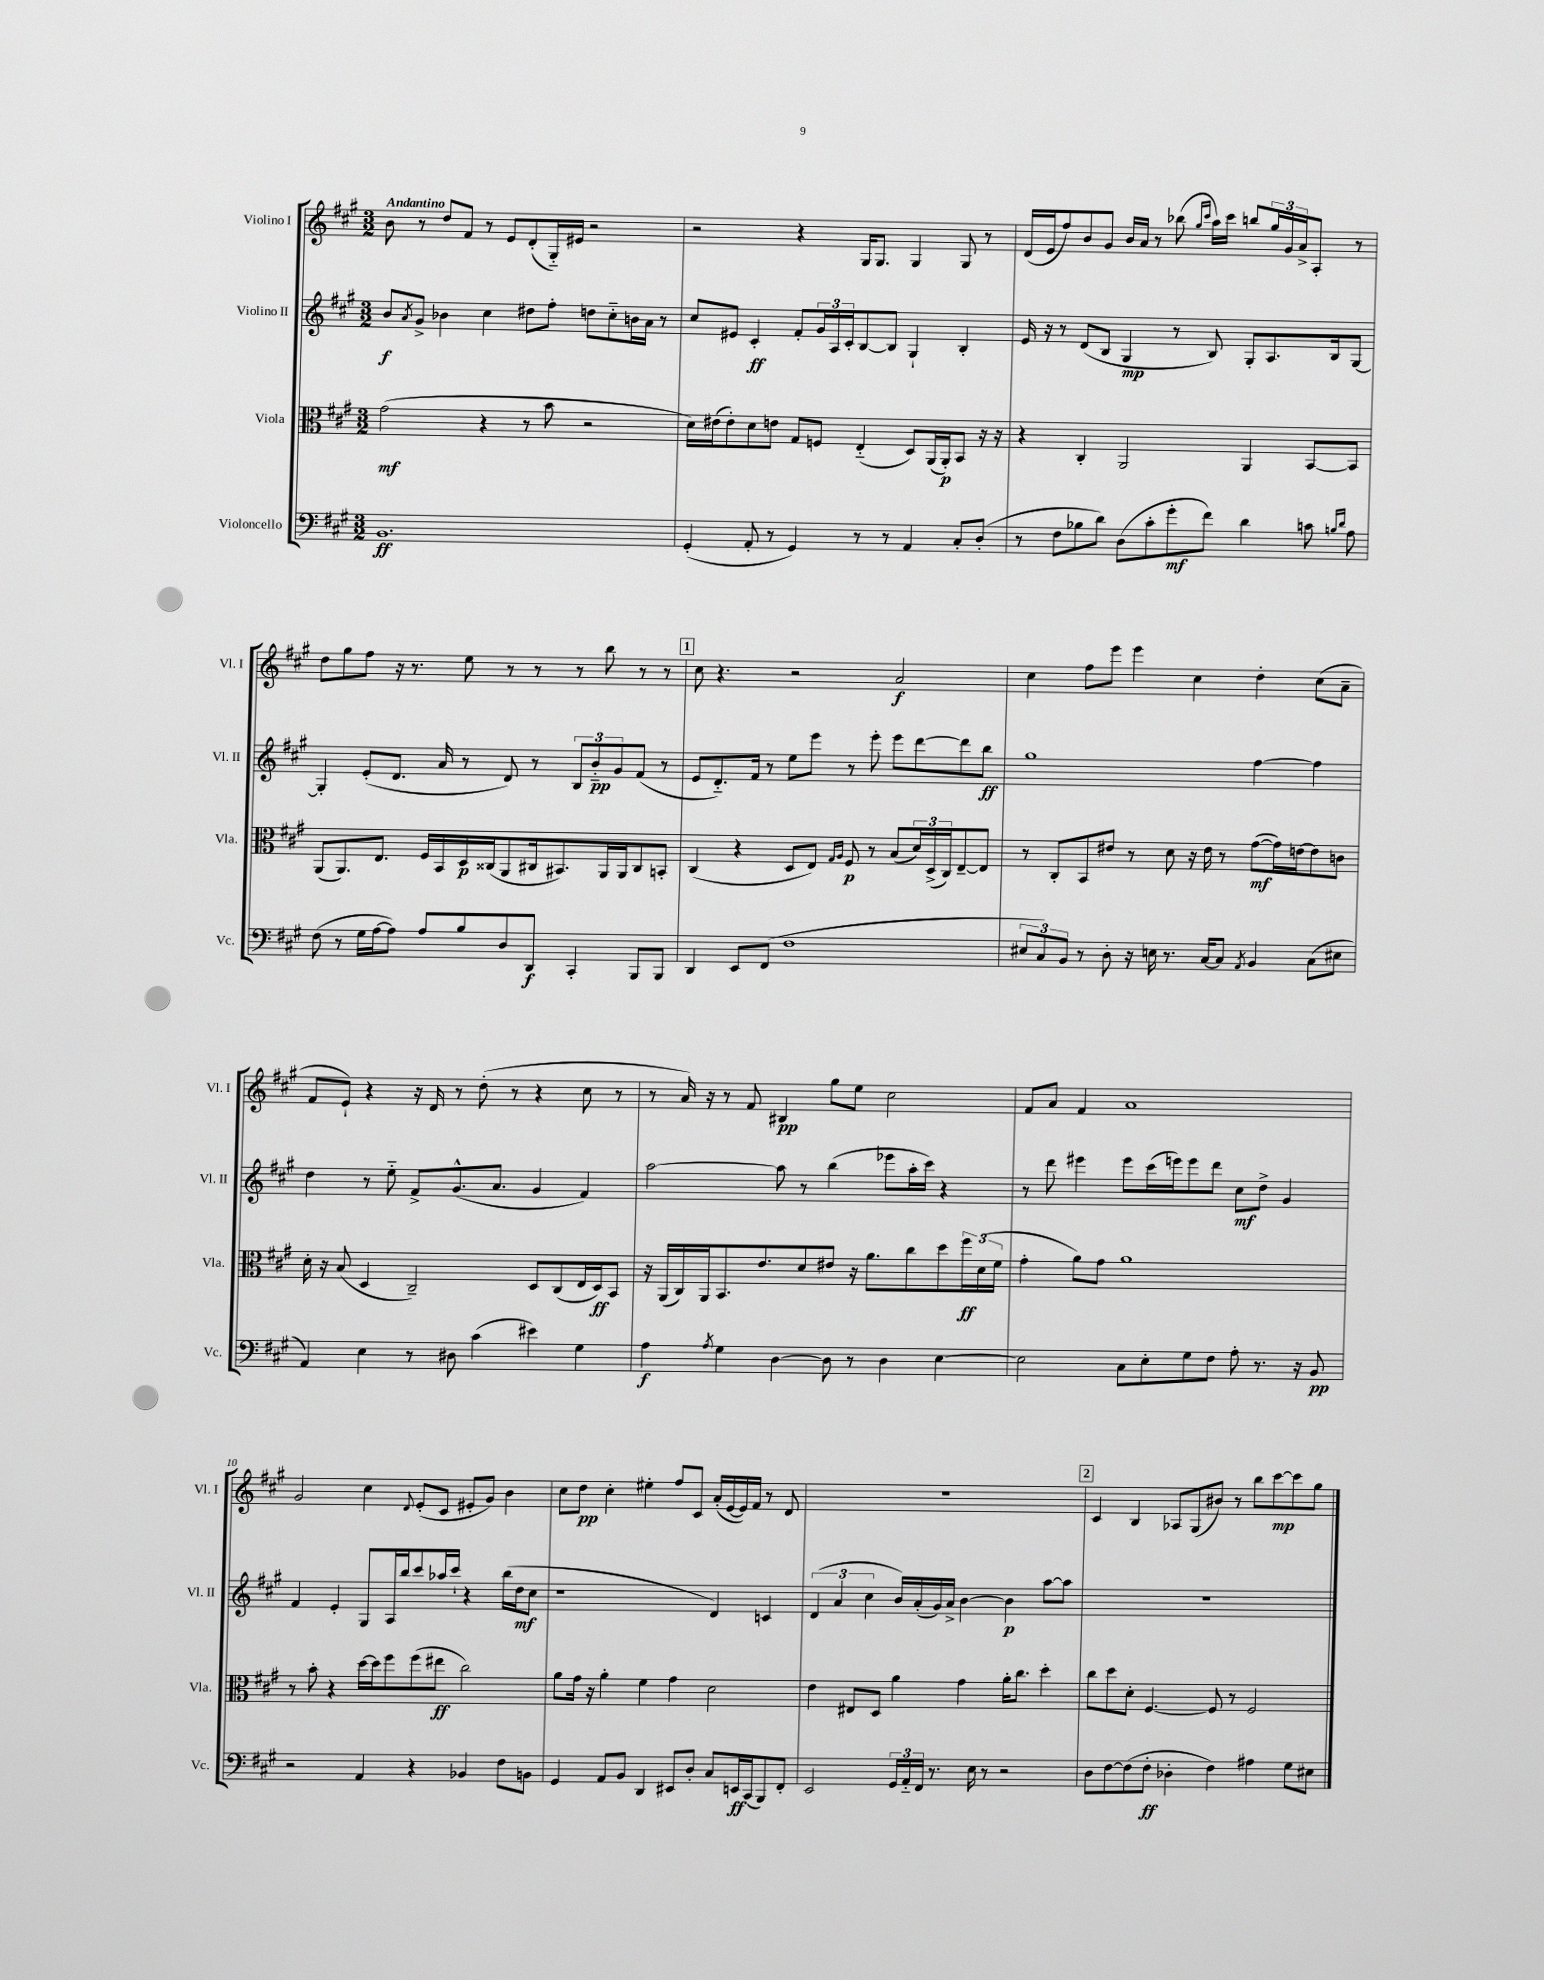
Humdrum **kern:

**kern	**dynam	**kern	**dynam	**kern	**dynam	**kern	**dynam
*part4	*part4	*part3	*part3	*part2	*part2	*part1	*part1
*staff4	*staff4	*staff3	*staff3	*staff2	*staff2	*staff1	*staff1
*I"Violoncello	*	*I"Viola	*	*I"Violino II	*	*I"Violino I	*
*I'Vc.	*	*I'Vla.	*	*I'Vl. II	*	*I'Vl. I	*
*clefF4	*	*clefC3	*	*clefG2	*	*clefG2	*
*k[f#c#g#]	*	*k[f#c#g#]	*	*k[f#c#g#]	*	*k[f#c#g#]	*
*M3/2	*	*M3/2	*	*M3/2	*	*M3/2	*
=1	=1	=1	=1	=1	=1	=1	=1
!	!	!	!	!	!	!LO:TX:a:B:t=Andantino	!
1.BB	ff	(2g#\	mf	8b/L	f	8b\	.
.	.	.	.	8qa/	.	.	.
.	.	.	.	8g#^/J	.	8r	.
.	.	.	.	4b-X\	.	8dd/L	.
.	.	.	.	.	.	8f#/J	.
.	.	4r	.	4cc#\	.	8r	.
.	.	.	.	.	.	8e/L	.
.	.	8r	.	8dd#X\L	.	(8d'/	.
.	.	8b\	.	8ff#'\J	.	16G#/L)	.
.	.	.	.	.	.	16e#X/JJ	.
.	.	2r	.	8ddn\L	.	2r	.
.	.	.	.	8cc#\	.	.	.
.	.	.	.	16bn\L	.	.	.
.	.	.	.	16a\JJ	.	.	.
.	.	.	.	8r	.	.	.
=2	=2	=2	=2	=2	=2	=2	=2
(4GG#'/	.	16d\LL)	.	8cc#/L	.	2r	.
.	.	(16e#X\J	.	.	.	.	.
.	.	8e#'\)	.	8e#X/J	.	.	.
8AA'/	.	8d\	.	4c#'/	ff	.	.
8r	.	8en\J	.	.	.	.	.
4GG#/)	.	8G#/L	.	8f#'/L	.	4r	.
.	.	8Fn/J	.	24g#/L	.	.	.
.	.	.	.	24A/	.	.	.
.	.	.	.	24c#'/J	.	.	.
8r	.	(4E/	.	[8B/	.	16G#/KL	.
.	.	.	.	.	.	8.G#/J	.
8r	.	.	.	8B/J]	.	.	.
4AA/	.	8D/L)	.	4G#`/	.	4G#/	.
.	.	(16AA/L	.	.	.	.	.
.	.	16AA'/J)	p	.	.	.	.
8C#'/L	.	8BB/J	.	4B'/	.	8G#/	.
(8D'/J	.	16r	.	.	.	8r	.
.	.	16r	.	.	.	.	.
=3	=3	=3	=3	=3	=3	=3	=3
8r	.	4r	.	16e/	.	(16d/LL	.
.	.	.	.	16r	.	16e/J	.
8F#\L	.	.	.	8r	.	8ff#/)	.
8B-X\	.	4C#'/	.	(8d/L	.	8b/	.
8d\J)	.	.	.	8B/J	.	8g#/J	.
(8D\L	.	2AA/	.	4G#/	mp	16b/LL	.
.	.	.	.	.	.	16a/JJ	.
8c#'\	.	.	.	.	.	8r	.
8g#'\	mf	.	.	8r	.	(8bb-X\	.
.	.	.	.	.	.	16qqgg#/LL	.
.	.	.	.	.	.	16qqccc#/JJ	.
8f#\J)	.	.	.	8B/)	.	16aa\LL)	.
.	.	.	.	.	.	16ccc#\JJ	.
4d\	.	4AA/	.	8G#'/L	.	8bbn/L	.
.	.	.	.	8.A/	.	24gg#/L	.
.	.	.	.	.	.	24g#/	.
.	.	.	.	.	.	24a^/J	.
8cn\	.	[8BB/L	.	.	.	8A'/J	.
.	.	.	.	16B/k	.	.	.
16qqBn/LL	.	.	.	.	.	.	.
16qqd/JJ	.	.	.	.	.	.	.
8A\	.	8BB/J]	.	[8G#/J	.	8r	.
!!LO:LB:g=z
=4	=4	=4	=4	=4	=4	=4	=4
(8F#\	.	(8AA/L	.	4G#'/]	.	8dd\L	.
8r	.	8.AA/)	.	.	.	8gg#\	.
16G#\LL	.	.	.	(8e'/L	.	8ff#\J	.
[16A\J	.	8.E/J	.	.	.	.	.
8A\J])	.	.	.	8.d/J	.	16r	.
.	.	.	.	.	.	8.r	.
8A/L	.	16F#/LL	.	.	.	.	.
.	.	16BB/	.	16a/	.	.	.
8B/	.	16D/	p	8r	.	8ee\	.
.	.	(16C##X/J	.	.	.	.	.
8D/	.	8AA/	.	8d/)	.	8r	.
8DD/J	f	16C#X/k	.	8r	.	8r	.
.	.	8.BB#X/)	.	.	.	.	.
4CC#'/	.	.	.	12B/L	.	8r	.
.	.	.	.	12b/	pp	.	.
.	.	16AA/L	.	.	.	8bb\	.
.	.	.	.	12g#/	.	.	.
.	.	16AA/J	.	.	.	.	.
8BBB/L	.	8C#/	.	(8f#/J	.	8r	.
8BBB/J	.	8BBn'/J	.	8r	.	8r	.
!!LO:REH:place=s1:t=1
=5	=5	=5	=5	=5	=5	=5	=5
4DD/	.	(4C#/	.	8e/L	.	8cc#\	.
.	.	.	.	8.d/)	.	4.r	.
8EE/L	.	4r	.	.	.	.	.
.	.	.	.	16f#/Jk	.	.	.
(8FF#/J	.	.	.	8r	.	.	.
1F#	.	8D/L	.	8ee\L	.	2r	.
.	.	8E/J)	.	8eee\J	.	.	.
.	.	16qqG#/LL	.	.	.	.	.
.	.	16qqA/JJ	.	.	.	.	.
.	.	8F#/	p	8r	.	.	.
.	.	8r	.	8eee'\	.	.	.
.	.	(8B/L	.	8eee\L	.	2a/	f
.	.	24d/L)	.	[8ddd\	.	.	.
.	.	(24D^/	.	.	.	.	.
.	.	24C#/J)	.	.	.	.	.
.	.	[8E~/	.	8ddd\]	.	.	.
.	.	8E/J]	.	8bb\J	ff	.	.
=6	=6	=6	=6	=6	=6	=6	=6
12E#X/L	.	8r	.	1gg#	.	4cc#\	.
12C#/)	.	.	.	.	.	.	.
.	.	8C#'/L	.	.	.	.	.
12BB/J	.	.	.	.	.	.	.
8r	.	8BB/	.	.	.	8ff#\L	.
8D'\	.	8e#X/J	.	.	.	8eee\J	.
16r	.	8r	.	.	.	4eee\	.
16En\	.	.	.	.	.	.	.
8.r	.	8d\	.	.	.	.	.
.	.	16r	.	.	.	4cc#\	.
[16C#/KL	.	16e#\	.	.	.	.	.
8C#/J]	.	8r	.	.	.	.	.
8qAA/	.	.	.	.	.	.	.
4BB/	.	([8g#\L	mf	[4ff#\	.	4dd'\	.
.	.	16g#\L])	.	.	.	.	.
.	.	[16en\J	.	.	.	.	.
(8C#\L	.	8e\]	.	4ff#\]	.	(8cc#\L	.
8E#X\J	.	8cn\J	.	.	.	8a~\J	.
!!LO:LB:g=z
=7	=7	=7	=7	=7	=7	=7	=7
4AA/)	.	16d'\	.	4dd\	.	8f#/L	.
.	.	16r	.	.	.	.	.
.	.	(8B/	.	.	.	8e`/J)	.
4E\	.	4D/	.	8r	.	4r	.
.	.	.	.	8ee\	.	.	.
8r	.	2C#~/)	.	8f#^/L	.	16r	.
.	.	.	.	.	.	16d/	.
8D#X\	.	.	.	(8.g#^^/	.	8r	.
(4c#\	.	.	.	.	.	(8dd'\	.
.	.	.	.	8.a/J	.	.	.
.	.	.	.	.	.	8r	.
4e#X\)	.	8D/L	.	4g#/	.	4r	.
.	.	(8C#/	.	.	.	.	.
4G#\	.	16E/L	.	4f#/)	.	8cc#\	.
.	.	16D/J)	ff	.	.	.	.
.	.	8BB/J	.	.	.	8r	.
=8	=8	=8	=8	=8	=8	=8	=8
4A\	f	16r	.	[2aa\	.	8r	.
.	.	(16AA/LL	.	.	.	.	.
.	.	16C#/)	.	.	.	16a/)	.
.	.	16AA/J	.	.	.	16r	.
8qA/	.	.	.	.	.	.	.
4G#\	.	8.BB/	.	.	.	8r	.
.	.	.	.	.	.	8f#/	.
.	.	8.e/	.	.	.	.	.
[4D\	.	.	.	8aa\]	.	4B#X/	pp
.	.	8d/	.	8r	.	.	.
8D\]	.	8e#X/J	.	(4bb\	.	8gg#\L	.
8r	.	16r	.	.	.	8ee\J	.
.	.	8.a\L	.	.	.	.	.
4D\	.	.	.	8eee-X\L	.	2cc#\	.
.	.	8cc#\	.	16aa'\L	.	.	.
.	.	.	.	16ccc#\JJ)	.	.	.
[4E\	.	8dd\	.	4r	.	.	.
.	.	24ff#\L	ff	.	.	.	.
.	.	(24d\	.	.	.	.	.
.	.	24f#\JJ	.	.	.	.	.
=9	=9	=9	=9	=9	=9	=9	=9
2E\]	.	4g#'\	.	8r	.	8f#/L	.
.	.	.	.	8ddd\	.	8a/J	.
.	.	8a\L)	.	4eee#X\	.	4f#/	.
.	.	8g#\J	.	.	.	.	.
8C#\L	.	1a	.	8eee#\L	.	1a	.
8E'\	.	.	.	(16ccc#\L	.	.	.
.	.	.	.	16eeen\J)	.	.	.
8G#\	.	.	.	8eee\	.	.	.
8F#\J	.	.	.	8ddd\J	.	.	.
8A'\	.	.	.	8cc#\L	mf	.	.
8.r	.	.	.	8dd^\J	.	.	.
.	.	.	.	4g#/	.	.	.
16r	.	.	.	.	.	.	.
8BB/	pp	.	.	.	.	.	.
!!LO:LB:g=z
=10	=10	=10	=10	=10	=10	=10	=10
2r	.	8r	.	4f#/	.	2g#/	.
.	.	8b'\	.	.	.	.	.
.	.	4r	.	4e'/	.	.	.
4AA/	.	[16dd\LL	.	8G#/L	.	4cc#\	.
.	.	16dd\J]	.	.	.	.	.
.	.	8ff#\	.	16A/L	.	.	.
.	.	.	.	16bb/J	.	.	.
.	.	.	.	.	.	8qqd/	.
4r	.	(8ff#\	.	8ccc#/	.	(8e'/L	.
.	.	8ee#X\J	ff	16aa-X/L	.	8c#/J	.
.	.	.	.	16ccc#`/JJ	.	.	.
4BB-X/	.	2cc#\)	.	4r	.	8e#X'/L	.
.	.	.	.	.	.	8g#/J)	.
8F#\L	.	.	.	(16bb\LL	.	4b\	.
.	.	.	.	16dd\J	mf	.	.
8BBn\J	.	.	.	8cc#\J	.	.	.
=11	=11	=11	=11	=11	=11	=11	=11
4GG#/	.	8a\L	.	1r	.	8cc#\L	.
.	.	16g#\Jk	.	.	.	8dd\J	pp
.	.	16r	.	.	.	.	.
8AA/L	.	4a'\	.	.	.	4cc#'\	.
8BB/J	.	.	.	.	.	.	.
4DD/	.	4f#\	.	.	.	4ee#X'\	.
8EE#X/L	.	4g#\	.	.	.	8ff#/L	.
8D'/J	.	.	.	.	.	8c#/J	.
8C#/L	.	2d\	.	4d/)	.	(16a'/LL	.
.	.	.	.	.	.	[16e/	.
16EEn/L	ff	.	.	.	.	16e/])	.
(16CC#/J	.	.	.	.	.	16f#/JJ	.
8BBB/)	.	.	.	4cn/	.	8r	.
8FF#'/J	.	.	.	.	.	8d/	.
=12	=12	=12	=12	=12	=12	=12	=12
2EE/	.	4e\	.	(6d/	.	1.r	.
.	.	.	.	6a/	.	.	.
.	.	8E#X/L	.	.	.	.	.
.	.	.	.	6cc#\	.	.	.
.	.	8D/J	.	.	.	.	.
24GG#/LL	.	4a\	.	16b/LL)	.	.	.
24AA/	.	.	.	.	.	.	.
.	.	.	.	(16a'/	.	.	.
24FF#/JJ	.	.	.	.	.	.	.
8.r	.	.	.	16g#/)	.	.	.
.	.	.	.	16a^/JJ	.	.	.
.	.	4g#\	.	[4b\	.	.	.
16E\	.	.	.	.	.	.	.
8r	.	.	.	.	.	.	.
2r	.	16a'\KL	.	4b\]	p	.	.
.	.	8.cc#\J	.	.	.	.	.
.	.	4dd'\	.	[8aa\L	.	.	.
.	.	.	.	8aa\J]	.	.	.
!!LO:REH:place=s1:t=2
=13	=13	=13	=13	=13	=13	=13	=13
8D\L	.	8cc#\L	.	1.r	.	4c#/	.
[8F#\	.	8dd\	.	.	.	.	.
(8F#\]	.	8d'\J	.	.	.	4B/	.
8F#'\J	ff	[4.F#/	.	.	.	.	.
4D-X'\	.	.	.	.	.	8A-X/L	.
.	.	.	.	.	.	(8G#/	.
4F#\)	.	8F#/]	.	.	.	8b#X/J)	.
.	.	8r	.	.	.	8r	.
4A#X\	.	2F#/	.	.	.	8bb\L	.
.	.	.	.	.	.	[8ccc#\	mp
8G#\L	.	.	.	.	.	8ccc#\]	.
8E#X\J	.	.	.	.	.	8gg#\J	.
==	==	==	==	==	==	==	==
*-	*-	*-	*-	*-	*-	*-	*-
